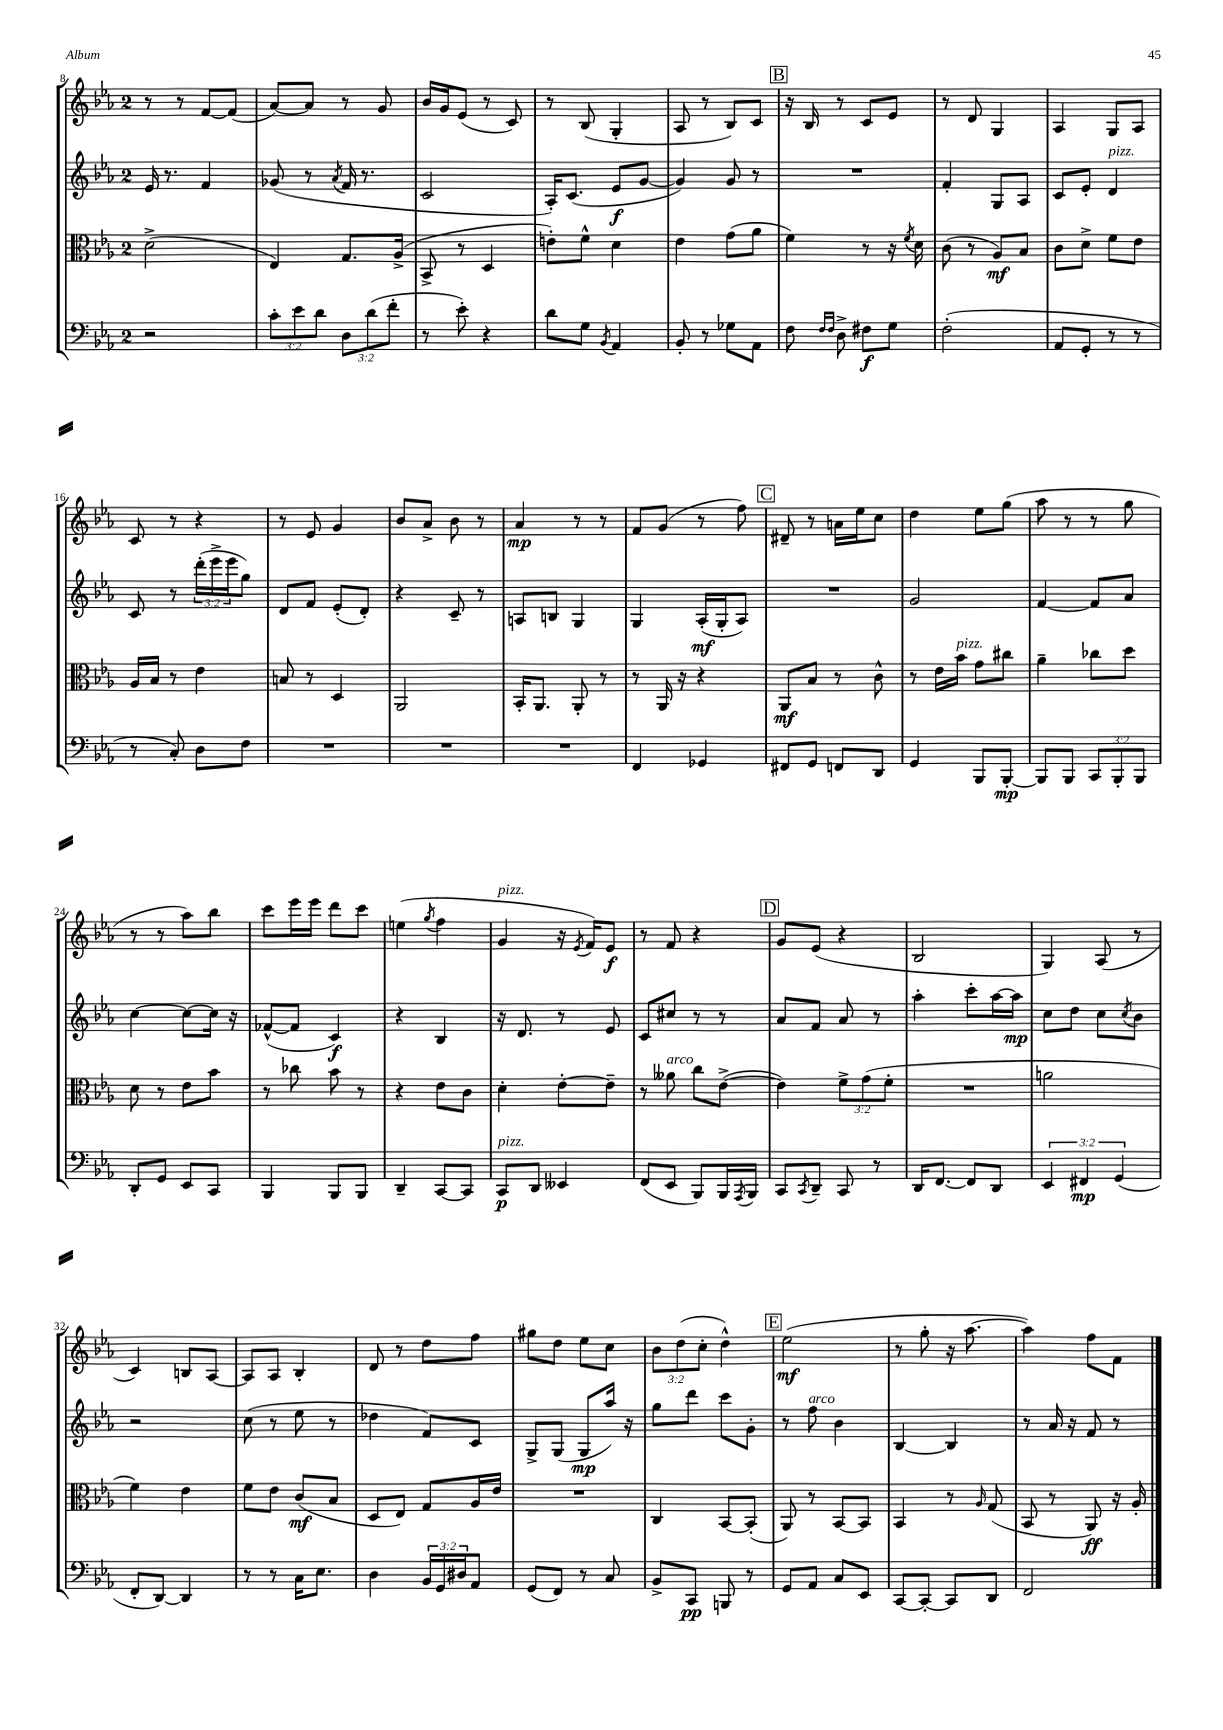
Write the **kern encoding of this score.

**kern	**kern	**kern	**kern
*staff4	*staff3	*staff2	*staff1
*clefF4	*clefC3	*clefG2	*clefG2
*k[b-e-a-]	*k[b-e-a-]	*k[b-e-a-]	*k[b-e-a-]
*M2/4	*M2/4	*M2/4	*M2/4
2r	(2d^	16e-	8r
.	.	8.r	.
.	.	.	8r
.	.	4f	[8f
.	.	.	(8f]
=	=	=	=
12c'	4E-)	(8g-	[8a-)
12e-	.	.	.
.	.	8r	8a-]
12d	.	.	.
.	.	8qa-	.
12D	8.G	16f	8r
.	.	8.r	.
(12d	.	.	.
.	.	.	8g
12f'	.	.	.
.	(16A-^	.	.
=	=	=	=
8r	8BB-^	2c	16b-
.	.	.	16g
8e-')	8r	.	(8e-
4r	4D	.	8r
.	.	.	8c)
=	=	=	=
8d	8e')	16A-')	8r
.	.	(8.c	.
8G	8f^^	.	(8B-
8qBB-	.	.	.
4AA-	4d	8e-	4G'
.	.	[8g	.
=	=	=	=
8BB-'	4e-	4g])	8A-
8r	.	.	8r
8G-	(8g	8g	8B-)
8AA-	8a-	8r	8c
=	=	=	=
8F	4f)	2r	16r
.	.	.	16B-
16qqF	.	.	.
16qqF	.	.	.
8D^	.	.	8r
8F#	8r	.	8c
8G	16r	.	8e-
.	8qf	.	.
.	16d	.	.
=	=	=	=
(2F'	(8c	4f'	8r
.	8r	.	8d
.	8A-)	8G	4G
.	8B-	8A-	.
=	=	=	=
8AA-	8c	8c	4A-
8GG'	8d^	8e-'	.
8r	8f	4d	8G
8r	8e-	.	8A-
=	=	=	=
8r	16A-	8c	8c
.	16B-	.	.
8C')	8r	8r	8r
8D	4e-	(24ddd'	4r
.	.	24eee-^	.
.	.	24eee-	.
8F	.	8gg)	.
=	=	=	=
2r	8B	8d	8r
.	8r	8f	8e-
.	4D	(8e-'	4g
.	.	8d')	.
=	=	=	=
2r	2AA-	4r	8b-
.	.	.	8a-^
.	.	8c~	8b-
.	.	8r	8r
=	=	=	=
2r	16BB-'	8A	4a-
.	8.AA-	.	.
.	.	8B	.
.	8AA-'	4G	8r
.	8r	.	8r
=	=	=	=
4FF	8r	4G	8f
.	16AA-	.	(8g
.	16r	.	.
4GG-	4r	(16A-'	8r
.	.	16G'	.
.	.	8A-)	8ff)
=	=	=	=
8FF#	8AA-	2r	8d#~
8GG	8B-	.	8r
8FF	8r	.	16a
.	.	.	16ee-
8DD	8c^^	.	8cc
=	=	=	=
4GG	8r	2g	4dd
.	16e-	.	.
.	16b-	.	.
8BBB-	8g	.	8ee-
[8BBB-'	8cc#	.	(8gg
=	=	=	=
8BBB-]	4a-~	[4f	8aa-
8BBB-	.	.	8r
12CC	8cc-	8f]	8r
12BBB-'	.	.	.
.	8dd	8a-	8gg
12BBB-	.	.	.
=	=	=	=
8DD'	8d	[4cc	8r
8GG	8r	.	8r
8EE-	8e-	8cc_	8aa-)
8CC	8b-	16cc]	8bb-
.	.	16r	.
=	=	=	=
4BBB-	8r	([8f-^^	8ccc
.	8cc-	8f-]	16eee-
.	.	.	16eee-
8BBB-	8b-	4c)	8ddd
8BBB-	8r	.	8ccc
=	=	=	=
4DD~	4r	4r	(4ee
.	.	.	8qgg
[8CC	8e-	4B-	4ff
8CC]	8c	.	.
=	=	=	=
8CC	4d'	16r	4g
.	.	8.d	.
8DD	.	.	.
4EE--	[8e-'	8r	16r
.	.	.	8qe-
.	.	.	16f)
.	8e-~]	8e-	8e-
=	=	=	=
(8FF	8r	8c	8r
8EE-	8a--	8cc#	8f
8BBB-)	8cc	8r	4r
16BBB-	([8e-^	8r	.
8qAAA-	.	.	.
16BBB-	.	.	.
=	=	=	=
8CC	4e-])	8a-	8g
8qCC	.	.	.
8DD~	.	8f	(8e-
8CC	12f^	8a-	4r
.	(12g	.	.
8r	.	8r	.
.	12f'	.	.
=	=	=	=
16DD	2r	4aa-'	2B-
[8.FF	.	.	.
8FF]	.	8ccc'	.
8DD	.	[16aa-	.
.	.	16aa-]	.
=	=	=	=
6EE-	2a	8cc	4G)
.	.	8dd	.
6FF#	.	.	.
.	.	8cc	(8A-
(6GG	.	.	.
.	.	8qcc	.
.	.	8b-	8r
=	=	=	=
8FF'	4f)	2r	4c)
[8DD)	.	.	.
4DD]	4e-	.	8B
.	.	.	[8A-
=	=	=	=
8r	8f	(8cc	8A-]
8r	8e-	8r	8A-
16C	(8c	8ee-	4B-'
8.E-	.	.	.
.	8B-	8r	.
=	=	=	=
4D	8D	4dd-	8d
.	8E-)	.	8r
24BB-	8G	8f)	8dd
24GG	.	.	.
24D#	.	.	.
8AA-	16A-	8c	8ff
.	16e-	.	.
=	=	=	=
(8GG	2r	8G^	8gg#
8FF)	.	(8G	8dd
8r	.	8G	8ee-
8C	.	16aa-)	8cc
.	.	16r	.
=	=	=	=
8BB-^	4C	8gg	12b-
.	.	.	(12dd
8CC	.	8ddd	.
.	.	.	12cc'
8BBB	[8BB-	8ccc	4dd^^)
8r	(8BB-']	8g'	.
=	=	=	=
8GG	8AA-)	8r	(2ee-
8AA-	8r	8ff	.
8C	[8BB-	4b-	.
8EE-	8BB-]	.	.
=	=	=	=
[8CC	4BB-	[4B-	8r
8CC'_	.	.	8gg'
8CC]	8r	4B-]	16r
.	.	.	[8.aa-
.	16qqA-	.	.
8DD	(8G	.	.
=	=	=	=
2FF	8BB-	8r	4aa-])
.	8r	16a-	.
.	.	16r	.
.	8AA-)	8f	8ff
.	16r	8r	8f
.	16A-'	.	.
==	==	==	==
*-	*-	*-	*-
